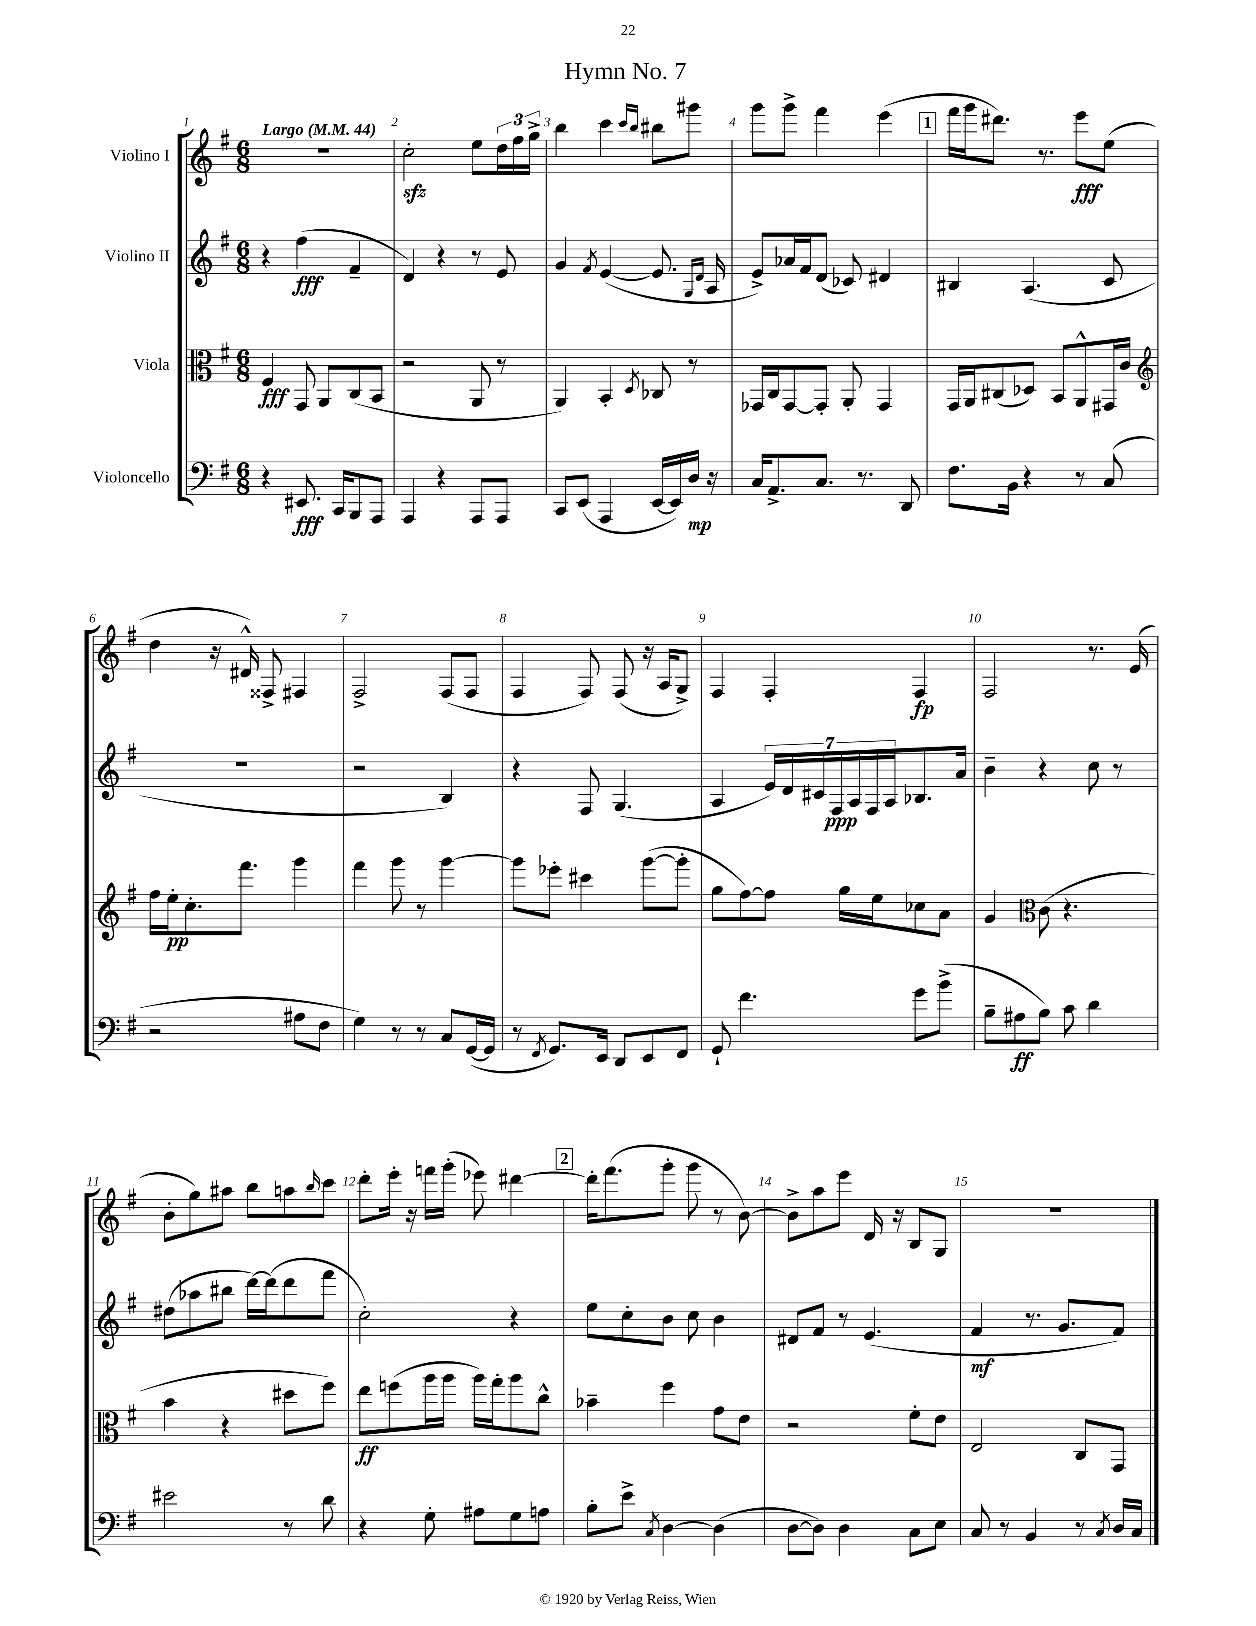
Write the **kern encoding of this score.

**kern	**kern	**kern	**kern
*staff4	*staff3	*staff2	*staff1
*clefF4	*clefC3	*clefG2	*clefG2
*k[f#]	*k[f#]	*k[f#]	*k[f#]
*M6/8	*M6/8	*M6/8	*M6/8
*MM44	*MM44	*MM44	*MM44
4r	4F#	4r	2.r
8.EE#	8GG	(4ff#	.
.	8AA	.	.
16CC	.	.	.
8BBB	(8C	4f#~	.
8AAA	8BB	.	.
=	=	=	=
4AAA	2r	4d)	2cc'
4r	.	4r	.
8AAA	8AA	8r	8ee
8AAA	8r	8e	24dd
.	.	.	24ff#
.	.	.	24gg^
=	=	=	=
8CC	4AA)	4g	4bb
(8EE	.	.	.
.	.	8qf#	.
4AAA	4BB'	([4e	4ccc
.	.	.	16qqccc
.	8qD	.	16qqbb
[16EE	8C-	8.e]	8bb#
16EE])	.	.	.
16D	8r	.	8ggg#
.	.	16qqG	.
.	.	16qqd	.
16r	.	16A	.
=	=	=	=
16C	16GG-	8e^)	8ggg
8.AA^	16C	.	.
.	[8GG-	16a-	8ggg^
.	.	16f#	.
8.C	8GG-']	(8d	4fff#
.	8AA'	8c-)	.
8.r	.	.	.
.	4GG-	4d#	(4eee
8DD	.	.	.
=	=	=	=
8.F#	16GG	4B#	16fff#
.	16AA	.	16ggg
.	(8C#	.	8.ddd#)
16BB	.	.	.
4r	8D-)	(4.A	.
.	.	.	8.r
.	8BB	.	.
8r	8AA^^	.	8eee
(8C	16GG#	8c	(8ee
.	16c	.	.
=	=	=	=
*	*clefG2	*	*
2r	16ff#	2.r	4dd
.	16ee'	.	.
.	8.cc'	.	.
.	.	.	16r
.	8.fff#	.	16d#^^)
.	.	.	8F##^
8A#	4ggg	.	4F#
8F#	.	.	.
=	=	=	=
4G)	4fff#	2r	2F#^
8r	8ggg	.	.
8r	8r	.	.
8C	[4ggg	4B)	(8F#
([16GG	.	.	8F#
16GG]	.	.	.
=	=	=	=
8r	8ggg]	4r	4F#
8qFF#	.	.	.
8.GG)	8eee-'	.	.
.	4ccc#	8F#	8F#)
16EE	.	.	.
8DD	.	(4.G	(8F#
8EE	([8ggg	.	16r
.	.	.	16A
8FF#	8ggg']	.	8G^)
=	=	=	=
8GG`	8gg	4A	4F#
4.f#	[8ff#)	.	.
.	8ff#]	28e)	4F#'
.	.	28d	.
.	.	28c#	.
.	.	28F#	.
.	16gg	.	.
.	.	28A	.
.	.	28F#	.
.	16ee	.	.
.	.	28A	.
8g	8cc-	8.B-	4F#
(8b^	8a	.	.
.	.	16a	.
=	=	=	=
8B~	4g	4b~	2F#
8A#	.	.	.
*	*clefC3	*	*
8B)	(8c	4r	.
8c	4.r	.	.
4d	.	8cc	8.r
.	.	8r	.
.	.	.	(16e
=	=	=	=
2e#	4b	(8dd#	8b'
.	.	8aa-	8gg)
.	4r	8bb#	8aa#
.	.	[16ddd)	8bb
.	.	(16ddd]	.
8r	8dd#	8ddd	8aa
.	.	.	16qqbb
8d	8ff#)	8fff#	8ccc
=	=	=	=
4r	8ee	2cc')	8ddd'
.	(8ff	.	16eee'
.	.	.	16r
8G'	16aa	.	16fff
.	16aa	.	(16ggg'
8A#	16aa)	.	8eee-)
.	16gg'	.	.
8G	8aa	4r	[4ddd#
8A	8cc^^	.	.
=	=	=	=
8B'	4b-~	8ee	16ddd#']
.	.	.	(8.fff#
8e^	.	8cc'	.
8qC	.	.	.
[4D	4ff#	8b	8ggg'
.	.	8cc	8ggg
(4D]	8g	4b	8r
.	8e	.	[8b)
=	=	=	=
[8D	2r	8d#	8b^]
8D])	.	8f#	8aa
4D	.	8r	8eee
.	.	(4.e	16d
.	.	.	16r
8C	8f#'	.	8B
8E	8e	.	8G
=	=	=	=
8C	2E	4f#	2.r
8r	.	.	.
4BB	.	8.r	.
.	.	8.g	.
8r	8C	.	.
8qC	.	.	.
16D	8GG	8f#)	.
16C	.	.	.
==	==	==	==
*-	*-	*-	*-
